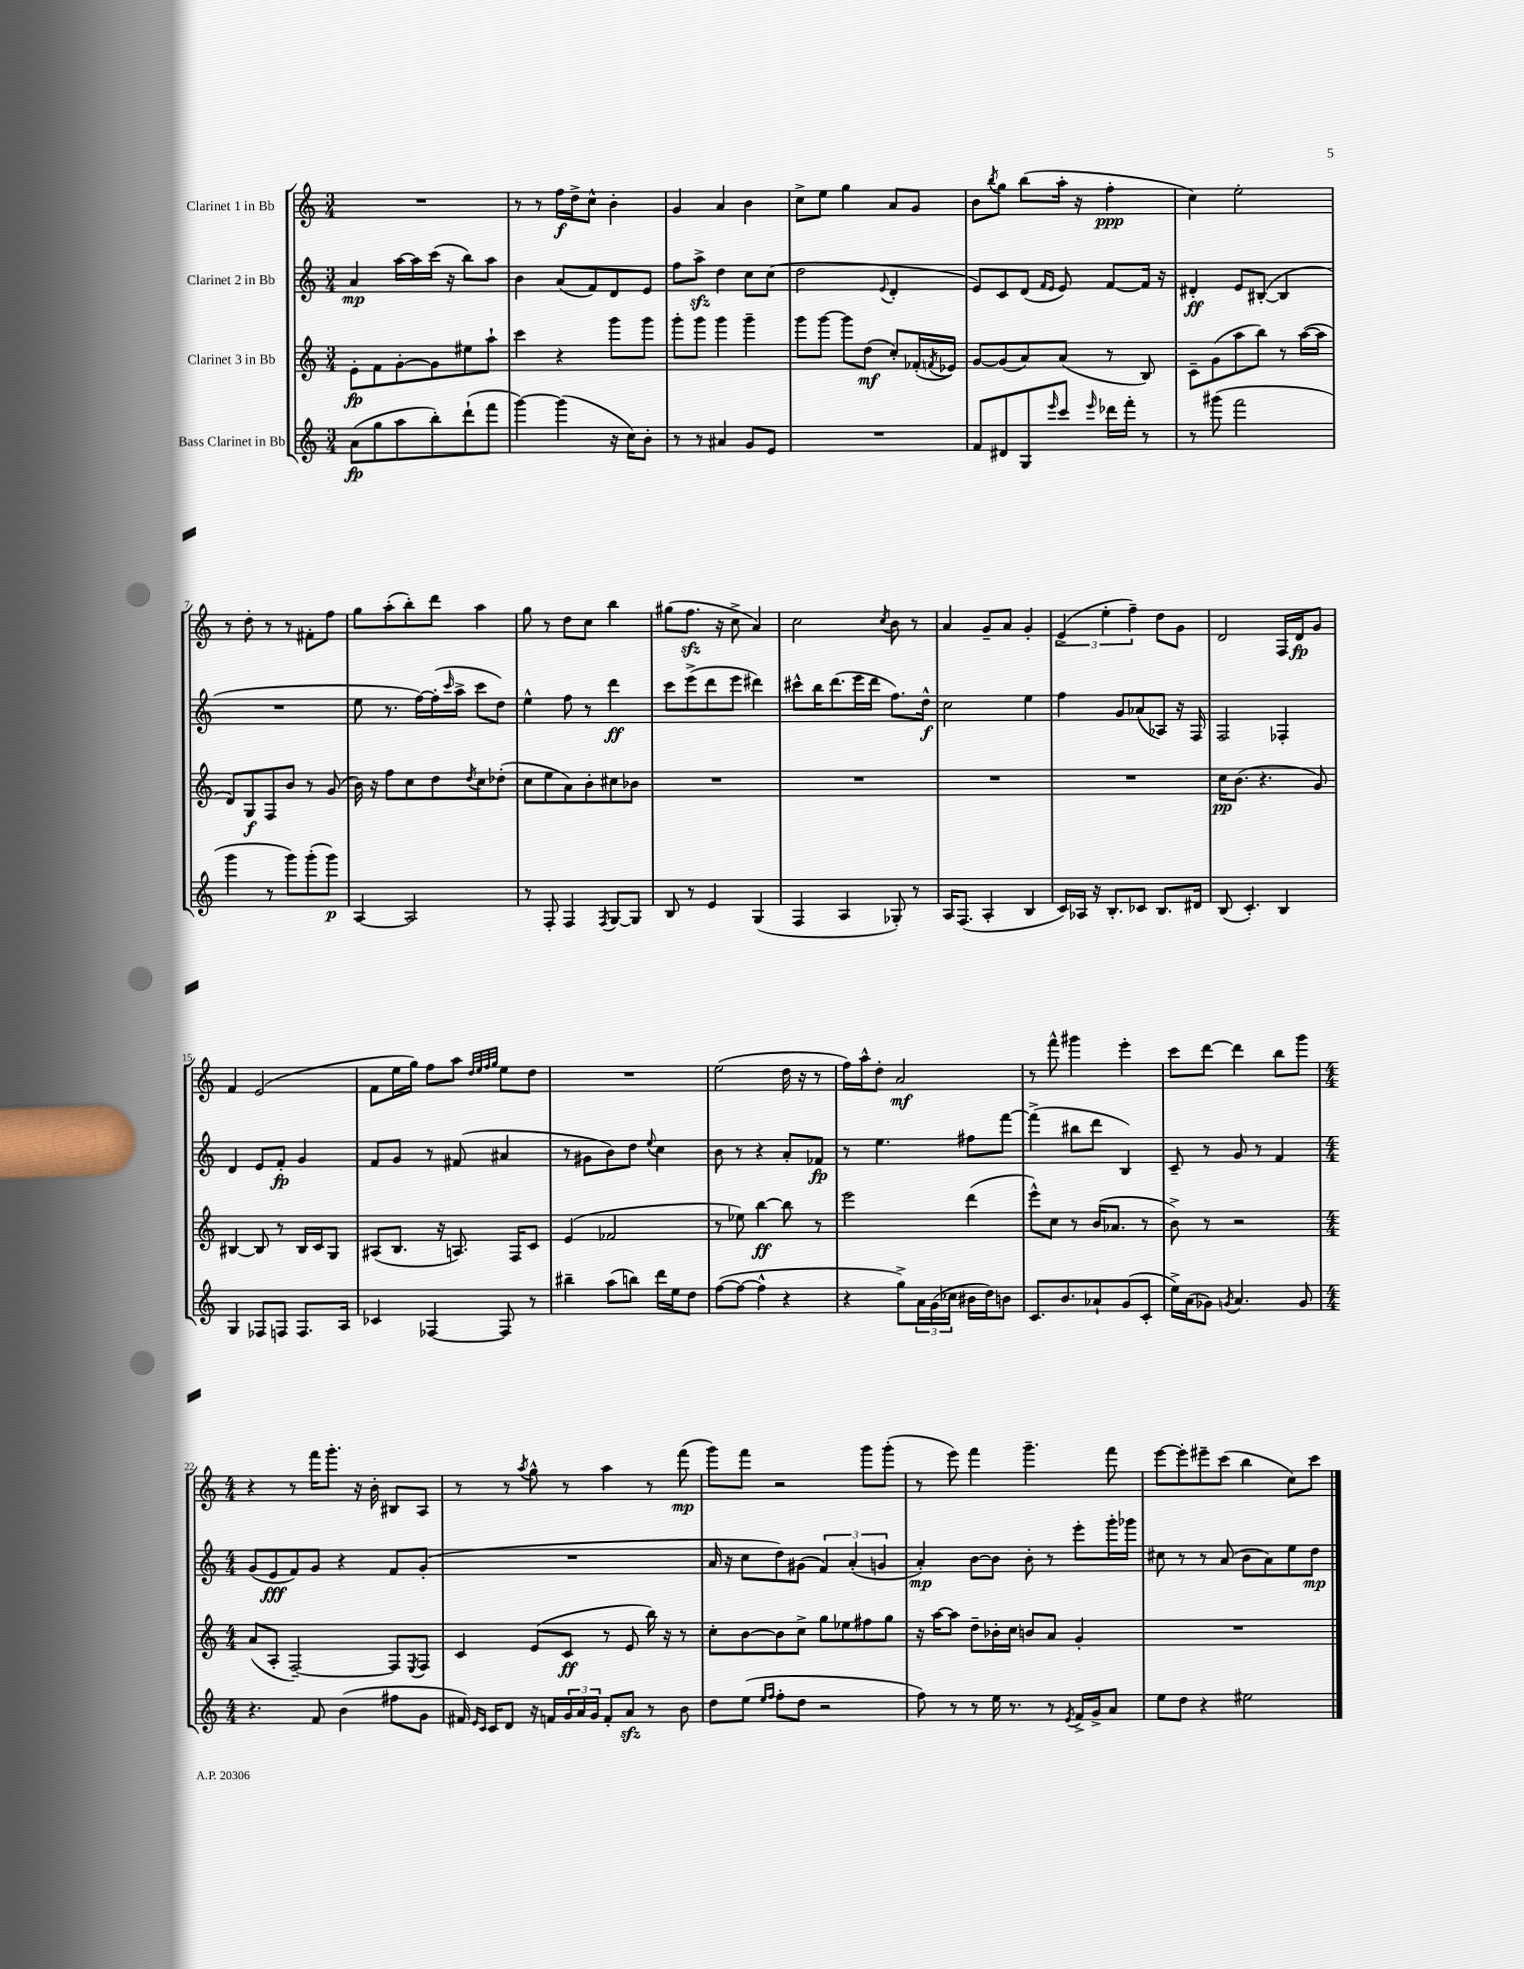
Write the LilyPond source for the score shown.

<<
\new StaffGroup <<
\new Staff = "s0" \with { instrumentName = "Clarinet 1 in Bb" } {
    \clef treble \key c \major \numericTimeSignature \time 3/4
    R2. |
    r8 r8 f''16\f d''16-> c''8-^ b'4-. |
    g'4 a'4 b'4 |
    c''8-> e''8 g''4 a'8 g'8 |
    b'8 \acciaccatura { b''8 } g''8 b''8( a''16-. r16 f''4-.\ppp |
    c''4) e''2-. |
    r8 d''8-. r8 r8 fis'8-. f''8 |
    g''8 a''8-.( b''8-.) d'''8 a''4 |
    g''8 r8 d''8 c''8 b''4 |
    gis''8( f''8.\sfz r16 c''8-> a'4) |
    c''2 \acciaccatura { c''8 } b'8 r8 |
    a'4 g'8-- a'8 g'4-. |
    \tuplet 3/2 { e'4->( e''4-. f''4--) } d''8 g'8 |
    d'2 f16 d'16\fp g'8 |
    f'4 e'2( |
    f'8 e''16 g''16) f''8 a''8 \grace { d''32 e''32 f''32 g''32 } e''8 d''8 |
    R2. |
    e''2( d''16 r16 r8 |
    f''16) a''16-^ d''8-. a'2\mf |
    r8 f'''8-^ gis'''4 e'''4-. |
    c'''8 d'''8~ d'''4 b''8 g'''8 |
    \numericTimeSignature \time 4/4 r4 r8 f'''16 g'''8.-. r16 b'16-. bis8 a8 |
    r8 r8 \acciaccatura { a''8 } g''8-^ r8 a''4 r8 f'''8\mp( |
    g'''8) f'''8 r2 g'''8 g'''8-.( |
    r8 e'''8) f'''4 g'''4.-- f'''8 |
    e'''8~ e'''8-. eis'''8-- c'''8( b''4 c''8) c'''8 \bar "|." |
}
\new Staff = "s1" \with { instrumentName = "Clarinet 2 in Bb" } {
    \clef treble \key c \major \numericTimeSignature \time 3/4
    a'4\mp a''16~ a''16 c'''16( r16 b''8) a''8 |
    b'4 a'8( f'8) d'8 e'8 |
    f''8 a''8->\sfz d''4 c''8 c''8( |
    d''2 \appoggiatura { e'8 } d'4-. |
    e'8) c'8 d'8( \grace { f'16 e'16 } e'8) f'8~ f'16 r16 |
    dis'4-.\ff e'8 bis8~-.( bis4 |
    R2. |
    e''8 r8. f''16~) f''16-.( \grace { c'''16 } a''16-> c'''8 d''8) |
    e''4-^ f''8 r8 d'''4\ff |
    c'''8 e'''8->( d'''8 e'''8 dis'''4) |
    cis'''8-^ b''16 d'''8.( e'''16 d'''16 f''8.) d''16-^\f |
    c''2 e''4 |
    f''4 g'8 aes'8( aes8) r16 f16 |
    f2 fes4-. |
    d'4 e'8 f'8-.\fp g'4 |
    f'8 g'8 r8 fis'8( ais'4 |
    r8 gis'8 b'8) d''8 \appoggiatura { e''8 } c''4 |
    b'8 r8 r4 a'8-. fes'8\fp |
    r8 e''4. fis''8 f'''8~ |
    f'''4->( bis''8 d'''8 b4) |
    c'8-- r8 g'8 r8 f'4 |
    \numericTimeSignature \time 4/4 g'8( e'8\fff f'8) g'8 r4 f'8 g'8-.( |
    R1 |
    a'16 r16 c''8 d''8) gis'8( \tuplet 3/2 { f'4) a'4-.( g'4 } |
    a'4-.\mp) b'8~ b'8 b'8-. r8 e'''8-. g'''16-. ges'''16 |
    cis''8 r8 r8 a'8( b'8 a'8) e''8 d''8\mp \bar "|." |
}
\new Staff = "s2" \with { instrumentName = "Clarinet 3 in Bb" } {
    \clef treble \key c \major \numericTimeSignature \time 3/4
    e'8-.\fp f'8 g'8~-. g'8 eis''8 a''8-! |
    c'''4 r4 g'''8 g'''8 |
    g'''8-. g'''8 g'''4 g'''4-- |
    g'''8 g'''8~ g'''8 d''8\mf( c''8-.) fes'16-.( \acciaccatura { f'8 } ees'16) |
    g'8~ g'8( a'8) a'8( r8 b8) |
    c'8-- g'8( a''8 b''8) r8 a''16~( a''16 |
    d'8) g8\f f8 b'8 r8 g'8( |
    b'16) r16 f''8 c''8 d''8 \acciaccatura { d''8 } c''8 des''8-.( |
    c''8 e''8 a'8) b'8-. cis''8 bes'8 |
    R2. |
    R2. |
    R2. |
    R2. |
    c''16\pp b'8.( r4. g'8) |
    bis4~ bis8 r8 bis16 c'16 g8 |
    ais8( b8. r16 a8.) f16 c'8 |
    e'4( fes'2 |
    r8 ees''8) b''4~\ff b''8 r8 |
    e'''2 d'''4( |
    e'''8-^) c''8 r8 b'16( aes'8. r8 |
    b'8->) r8 r2 |
    \numericTimeSignature \time 4/4 a'8( a8-. f2~--) f8 \acciaccatura { e8 } f8 |
    c'4 e'8( c'8\ff r8 e'8 b''16) r16 r8 |
    c''8-. b'8~ b'8 c''8-> g''8 ees''8 fis''8 g''8 |
    r16 a''16~ a''8 d''8-- bes'16-. c''16 b'8 a'8 g'4-. |
    R1 \bar "|." |
}
\new Staff = "s3" \with { instrumentName = "Bass Clarinet in Bb" } {
    \clef treble \key c \major \numericTimeSignature \time 3/4
    a'8\fp( g''8 a''8 b''8-.) d'''8-!( f'''8 |
    g'''4~) g'''4( r16 c''16) b'8-. |
    r8 r8 ais'4 g'8 e'8 |
    R2. |
    f'8 dis'8 g8 \grace { e'''16 } c'''8 \grace { e'''16 } des'''16 f'''16-. r8 |
    r8 gis'''8( f'''2 |
    g'''4 r8 g'''8) g'''8-.( g'''8\p) |
    a4~ a2 |
    r8 f8-. f4 \acciaccatura { f8 } g8~ g8 |
    b8 r8 e'4 g4( |
    f4 a4 ges8-.) r8 |
    a16 f8.( a4-. b4 |
    c'16) aes16 r16 b8.-. ces'8 b8. dis'16 |
    b8( c'4.-.) b4 |
    g4 fes8 f8 f8. a16 |
    ces'4 fes4~ fes8 r8 |
    bis''4-- a''8( b''8) d'''16 e''16 d''8 |
    f''8~( f''8~ f''4-^ r4 |
    r4 g''8->) \tuplet 3/2 { a'16 g'16( ces''16 } bis'16 d''16) b'8 |
    c'8. b'8. aes'8-! g'8( c'8-. |
    e''16->) a'16( ges'8) \acciaccatura { g'8 } a'4. g'8 |
    \numericTimeSignature \time 4/4 r4. f'8 b'4( fis''8 g'8 |
    fis'16) \grace { e'16 c'16 } c'16 d'8 r16 f'16 \tuplet 3/2 { g'16 a'16 g'16 } f'8-. a'8\sfz r8 b'8 |
    d''8 e''8( \grace { e''16 f''16 } f''8-. d''8 r2 |
    f''8) r8 r8 e''16 r8. r8 \acciaccatura { e'8 } f'16-> g'16-> a'8 |
    e''8 d''8 r4 eis''2 \bar "|." |
}
>>
>>
